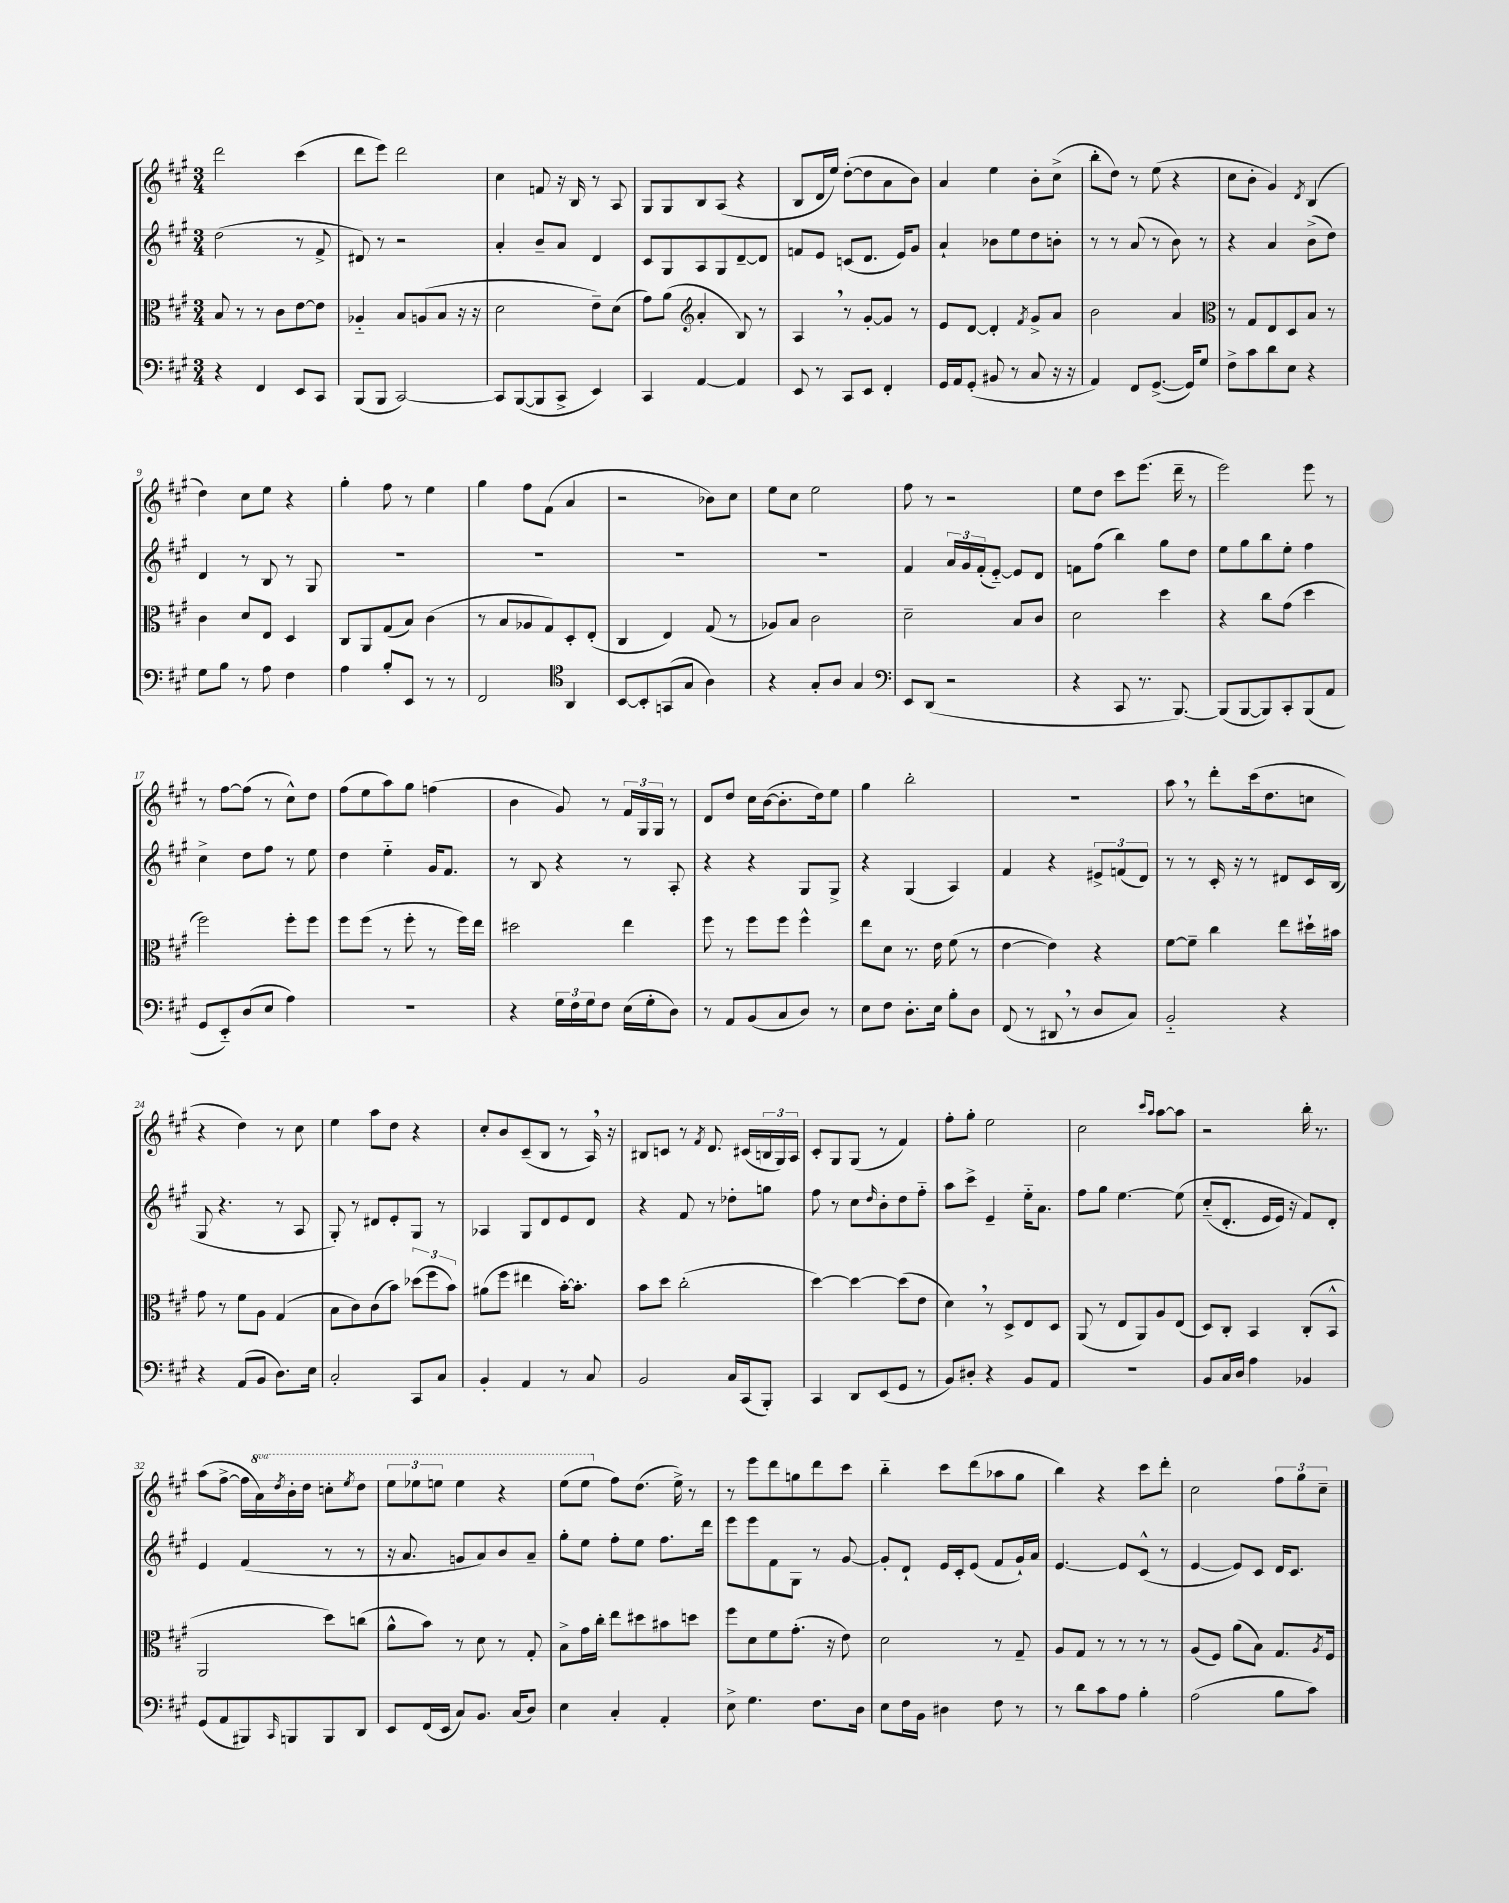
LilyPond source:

<<
\new StaffGroup <<
\new Staff = "s0" {
    \clef treble \key a \major \numericTimeSignature \time 3/4 \set Staff.ottavationMarkups = #ottavation-simple-ordinals
    d'''2 cis'''4( |
    d'''8 e'''8) d'''2 |
    cis''4 f'8 r16 b16 r8 a8 |
    gis8 gis8 b8 a8( r4 |
    b8 d'16 e''16) d''8~-.( d''8 a'8 b'8) |
    a'4 e''4 b'8-. cis''8->( |
    b''8-. d''8) r8 e''8( r4 |
    cis''8 b'8-. gis'4) \acciaccatura { d'8 } b4( |
    d''4) cis''8 e''8 r4 |
    gis''4-. fis''8 r8 e''4 |
    gis''4 fis''8 fis'8( a'4 |
    r2 bes'8) cis''8 |
    e''8 cis''8 e''2 |
    fis''8 r8 r2 |
    e''8 d''8 cis'''8 e'''8.( d'''16-- r8 |
    e'''2) e'''8 r8 |
    r8 fis''8~ fis''8( r8 cis''8-^) d''8 |
    fis''8( e''8 a''8) gis''8 f''4( |
    b'4 gis'8) r8 \tuplet 3/2 { fis'16 gis16 gis16 } r8 |
    d'8 d''8 cis''16 b'16~( b'8.-. d''16) e''8 |
    gis''4 b''2-. |
    R2. |
    a''8 \breathe r8 d'''8-. cis'''16( d''8. c''8 |
    r4 d''4) r8 cis''8 |
    e''4 a''8 d''8 r4 |
    cis''8-. b'8 cis'8--( b8 r8 a16) \breathe r16 |
    bis8 c'8 r8 \acciaccatura { fis'8 } d'8. cis'16( \tuplet 3/2 { b16 gis16) a16 } |
    cis'8-. gis8 gis8( r8 fis'4) |
    fis''8-. gis''8-. e''2 |
    cis''2 \grace { cis'''16 a''16 } a''8~ a''8 |
    r2 b''16-. r8. |
    a''8( fis''8~-> fis''16 \ottava #1 a''16) \acciaccatura { d'''8 } b''16-. d'''16 c'''8-. \acciaccatura { e'''8 } d'''8 |
    \tuplet 3/2 { e'''8 ees'''8 e'''8 } e'''4 r4 |
    e'''8( e'''8 \ottava #0 fis''8) d''8.( e''16->) r8 |
    r8 e'''8 d'''8 g''8 d'''8 cis'''8 |
    b''4-_ cis'''8 d'''8( aes''8 gis''8 |
    b''4) r4 cis'''8 d'''8-. |
    cis''2 \tuplet 3/2 { fis''8 gis''8 cis''8-- } \bar "|." |
}
\new Staff = "s1" {
    \clef treble \key a \major \numericTimeSignature \time 3/4
    d''2( r8 fis'8-> |
    dis'8) r8 r2 |
    a'4-. b'8-- a'8 d'4 |
    cis'8 gis8 a8 gis8 d'8~-- d'8 |
    f'8 e'8 c'8( d'8. e'16) gis'8 |
    a'4-! bes'8 e''8 d''8 b'8-. |
    r8 r8 a'8( r8 b'8) r8 |
    r4 a'4 b'8->( d''8) |
    d'4 r8 b8 r8 gis8 |
    R2. |
    R2. |
    R2. |
    R2. |
    fis'4 \tuplet 3/2 { a'16 gis'16 fis'16-.( } e'8~-_) e'8 d'8 |
    f'8 fis''8( b''4) gis''8 d''8 |
    e''8 gis''8 b''8 e''8-. fis''4 |
    cis''4-> d''8 fis''8 r8 e''8 |
    d''4 e''4-_ gis'16 fis'8. |
    r8 b8 r4 r8 a8-. |
    r4 r4 gis8 gis8-> |
    r4 gis4( a4) |
    fis'4 r4 \tuplet 3/2 { eis'8-> f'8( d'8) } |
    r8 r8 cis'16-. r16 r8 dis'8 cis'16 b16( |
    gis8 r4. r8 a8 |
    gis8-.) r8 dis'8 e'8-. gis8 r8 |
    aes4 gis8 d'8 e'8 d'8 |
    r4 fis'8 r8 des''8-. g''8 |
    fis''8 r8 cis''8 \grace { d''16 } b'8-. d''8 fis''8-_ |
    a''8 cis'''8-> e'4-- e''16-_ a'8. |
    fis''8 gis''8 e''4.~ e''8\( |
    cis''8-_( d'8.-. e'16 e'16) r16 fis'8\) d'8-. |
    e'4 fis'4( r8 r8 |
    r16 a'8. g'8 a'8) b'8 a'8-- |
    gis''8-. e''8 fis''8-. e''8 fis''8. d'''16 |
    e'''8 e'''8 fis'8 gis8 r8 gis'8~ |
    gis'8-. d'8-! e'16 cis'16-. e'8( fis'8 gis'16-!) a'16 |
    e'4.~ e'8 cis'8-^( r8 |
    e'4~ e'8) cis'8 d'16 cis'8. \bar "|." |
}
\new Staff = "s2" {
    \clef alto \key a \major \numericTimeSignature \time 3/4
    b8 r8 r8 cis'8 e'8~ e'8 |
    aes4-_ b8 a8( b8 r16 r16 |
    d'2 e'8--) d'8( |
    gis'8) a'8( \clef treble a'4-. b8) r8 |
    a4 \breathe r8 gis'8~-. gis'8 r8 |
    e'8 d'8~ d'4-. \acciaccatura { fis'8 } gis'8-> a'8 |
    b'2 a'4 |
    \clef alto r8 gis8 e8 d8 b8 r8 |
    cis'4 d'8 e8 d4 |
    cis8 a,8 gis8( b8) cis'4( |
    r8 b8 aes8 gis8) d8-. e8-.( |
    cis4 e4) gis8( r8 |
    aes8) b8 cis'2 |
    d'2-- b8 cis'8 |
    d'2 d''4 |
    r4 cis''8 gis'8( d''4 |
    fis''2) fis''8-. fis''8 |
    fis''8 fis''8( r8 fis''8-. r8 fis''16) e''16 |
    dis''2 e''4 |
    fis''8 r8 fis''8 fis''8 fis''4-^ |
    e''8 d'8 r8. e'16 fis'8( r8 |
    e'4~ e'4) r4 |
    fis'8~ fis'8-- cis''4 e''8 dis''16-! bis'16 |
    gis'8 r8 fis'8 a8 gis4( |
    b8 cis'8) cis'8( b'8) \tuplet 3/2 { des''8( fis''8 b'8) } |
    ais'8( fis''8 eis''4 b'16~-.) b'8.-. |
    b'8 d''8 cis''2-.( |
    d''4~) d''4~ d''8( e'8 |
    d'4) \breathe r8 d8-> e8 d8 |
    a,8( r8 e8 a,8) a8 e8( |
    d8) cis8-. b,4 cis8-.( b,8-^ |
    a,2 d''8) c''8( |
    a'8-^ b'8) r8 d'8 r8 gis8-. |
    b8-> gis'16 cis''16-. e''8 dis''8 bis'8 d''8 |
    fis''8 d'8 fis'8 gis'8.-.( r16 e'8) |
    d'2 r8 gis8-- |
    a8 gis8 r8 r8 r8 r8 |
    a8( fis8) a'8( b8) gis8. \acciaccatura { a8 } fis16 \bar "|." |
}
\new Staff = "s3" {
    \clef bass \key a \major \numericTimeSignature \time 3/4
    r4 fis,4 e,8 cis,8 |
    b,,8( b,,8 cis,2~) |
    cis,8 b,,8~( b,,8 cis,8-> e,4) |
    cis,4 a,4~ a,4 |
    e,8 r8 cis,8 e,8 fis,4-. |
    gis,16 a,16 gis,8-.( bis,8 r8 cis8 r16 r16 |
    a,4) fis,8 gis,8.~->( gis,16) gis8 |
    fis8-> cis'8 d'8 e8 r4 |
    gis8 b8 r8 a8 fis4 |
    a4 b8-. e,8 r8 r8 |
    fis,2 \clef tenor a,4 |
    b,8~ b,8-. g,8( gis8 a4) |
    r4 gis8-. a8 gis4 |
    \clef bass e,8 d,8( r2 |
    r4 cis,8 r8. b,,8.~) |
    b,,8( b,,8~ b,,8) cis,8-. b,,8( a,8 |
    gis,8 e,8-_) d8( e8 a4) |
    R2. |
    r4 \tuplet 3/2 { gis16 fis16 gis16 } fis8 e16( gis16-. d8) |
    r8 a,8 b,8( cis8 d8) r8 |
    e8 fis8 d8.-. e16 b8-. d8 |
    fis,8( r8 dis,8 \breathe r8 d8 cis8) |
    b,2-_ r4 |
    r4 a,8( b,8 d8.) e16 |
    cis2-. cis,8 cis8 |
    b,4-. a,4 r8 cis8 |
    b,2 cis16 cis,16( b,,8-.) |
    cis,4 d,8 e,8( gis,8 r8 |
    b,8) dis8-. r4 b,8 a,8 |
    R2. |
    b,8 cis16 d16 a4 bes,4 |
    gis,8( a,8 bis,,8) \grace { cis,16 } b,,8 b,,8 d,8 |
    e,8 fis,16( e,16 cis8) b,8. cis16( d8) |
    e4 cis4-. a,4-. |
    e8-> gis4. fis8. d16 |
    e8 fis16 b,16 dis4 fis8 r8 |
    r8 d'8 cis'8 a8 b4-. |
    a2( b8 cis'8) \bar "|." |
}
>>
>>
